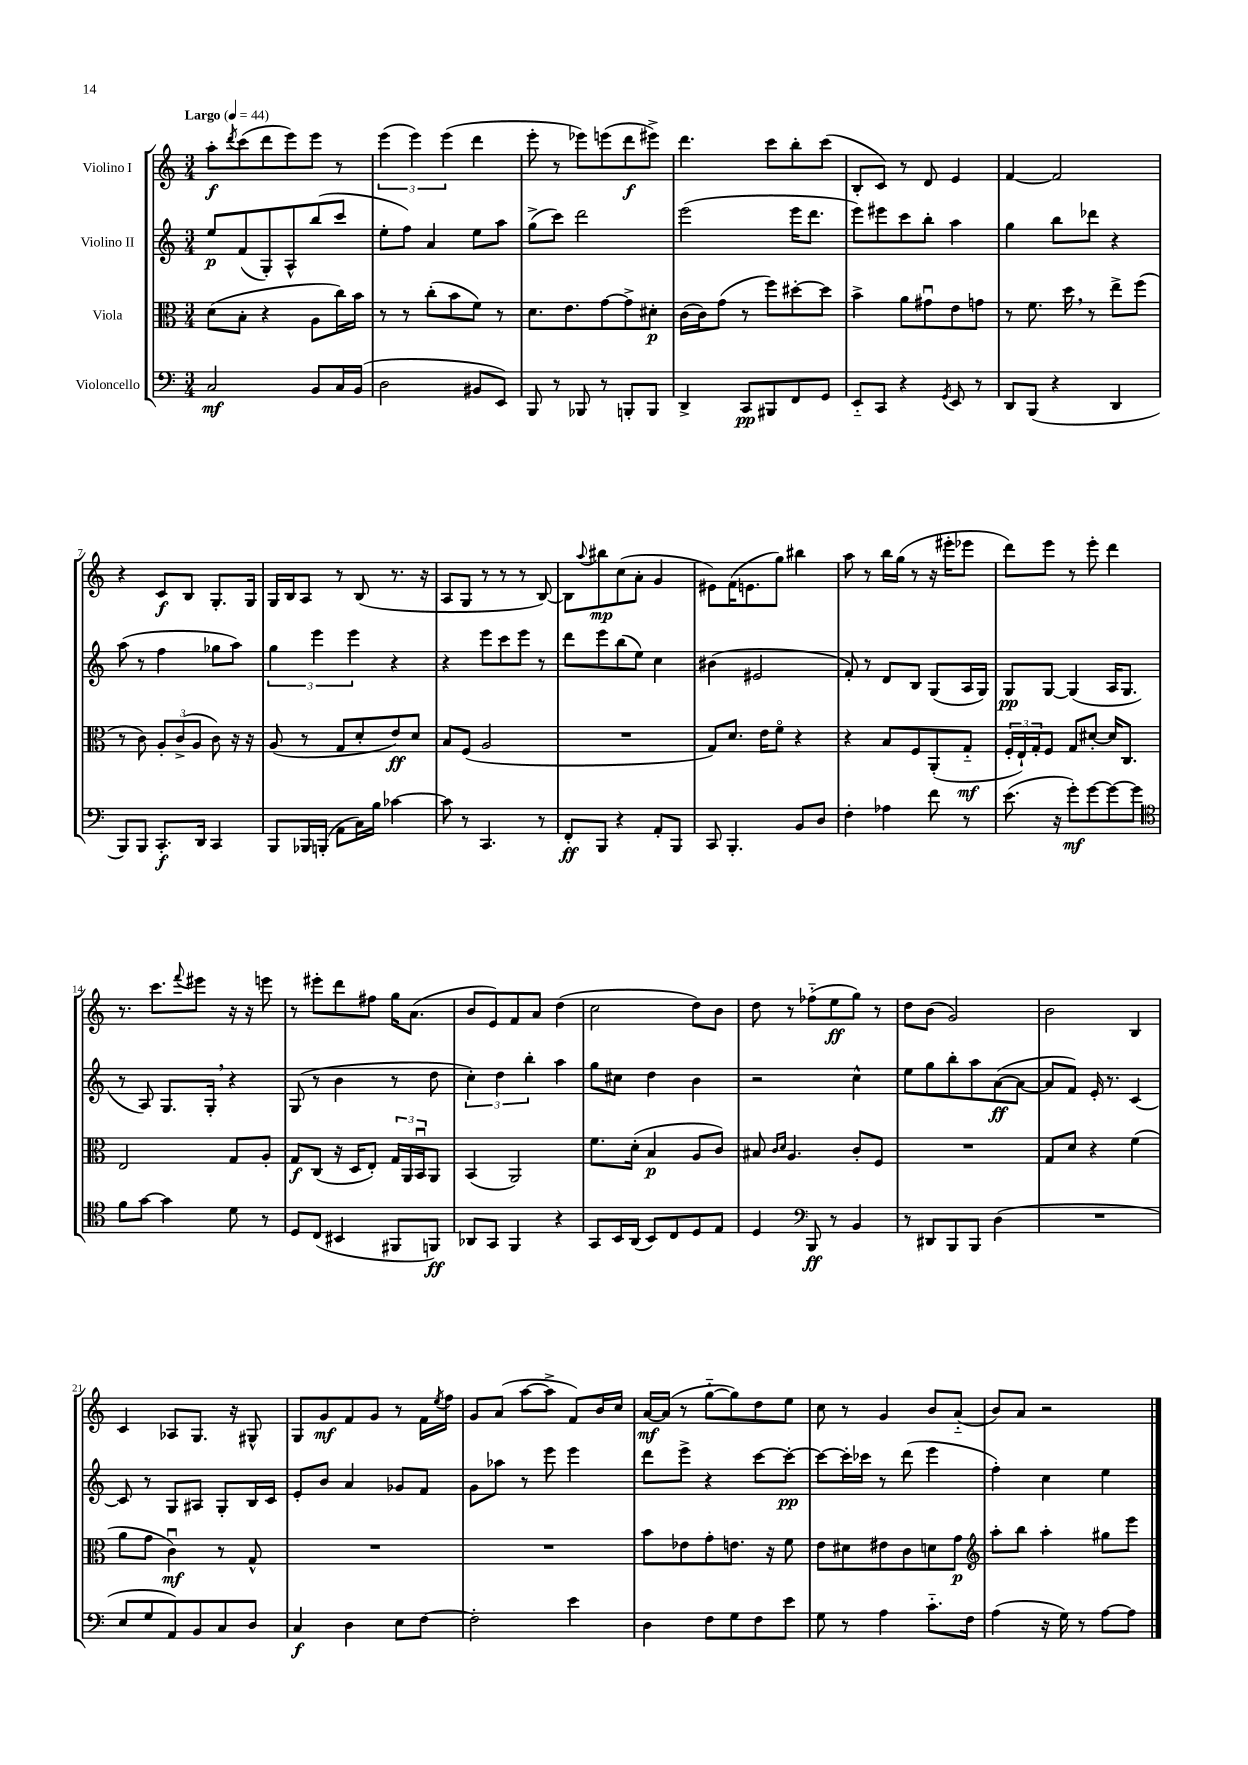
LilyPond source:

<<
\new StaffGroup <<
\new Staff = "s0" \with { instrumentName = "Violino I" } {
    \clef treble \key c \major \numericTimeSignature \time 3/4 \tempo "Largo" 4 = 44
    a''8-.\f \acciaccatura { d'''8 } c'''8( d'''8 e'''8) e'''8 r8 |
    \tuplet 3/2 { e'''4( e'''4) e'''4( } d'''4 |
    e'''8-. r8 ees'''8) e'''8( d'''8\f eis'''8->) |
    d'''4. c'''8 b''8-. c'''8( |
    b8-. c'8) r8 d'8 e'4 |
    f'4~ f'2 |
    r4 c'8\f b8 g8.-. g16 |
    g16 b16 a8 r8 b8( r8. r16 |
    a8 g8 r8 r8 r8 b8~) |
    b8 \appoggiatura { a''8 } bis''8\mp c''8( a'8-. g'4 |
    eis'8) f'16( e'8. g''8) bis''4 |
    a''8 r8 b''16 g''16( r8 r16 eis'''16-. ees'''8 |
    d'''8) e'''8 r8 e'''8-. d'''4 |
    r8. c'''8. \appoggiatura { f'''8 } eis'''8 r16 r16 e'''8 |
    r8 eis'''8-. d'''8 fis''8 g''16 a'8.( |
    b'8 e'8) f'8 a'8 d''4( |
    c''2 d''8) b'8 |
    d''8 r8 fes''8-_( e''8\ff g''8) r8 |
    d''8 b'8( g'2) |
    b'2 b4 |
    c'4 aes8 g8. r16 gis8-^ |
    g8 g'8\mf f'8 g'8 r8 f'16 \acciaccatura { e''8 } f''16 |
    g'8 a'8( a''8~ a''8-> f'8) b'16 c''16 |
    a'16~\mf a'16( r8 g''8~-_ g''8) d''8 e''8 |
    c''8 r8 g'4 b'8 a'8-_( |
    b'8) a'8 r2 \bar "|." |
}
\new Staff = "s1" \with { instrumentName = "Violino II" } {
    \clef treble \key c \major \numericTimeSignature \time 3/4
    e''8\p f'8( g8-.) a8-^ b''8( c'''8 |
    e''8-. f''8) a'4 e''8 a''8 |
    g''8->( c'''8) d'''2 |
    e'''2( e'''16 d'''8. |
    e'''8) eis'''8 c'''8 b''8-. a''4 |
    g''4 b''8 des'''8 r4 |
    a''8( r8 f''4 ges''8 a''8) |
    \tuplet 3/2 { g''4 e'''4 e'''4 } r4 |
    r4 e'''8 c'''8 e'''8 r8 |
    d'''8 e'''8 b''8( e''8) c''4 |
    bis'4( eis'2 |
    f'8-.) r8 d'8 b8 g8( a16 g16) |
    g8\pp g8~ g4( a16 g8. |
    r8 a8) g8. g16-. \breathe r4 |
    g8( r8 b'4 r8 d''8 |
    \tuplet 3/2 { c''4-.) d''4 b''4-. } a''4 |
    g''8 cis''8 d''4 b'4 |
    r2 c''4-^ |
    e''8 g''8 b''8-. a''8 a'8~\ff( a'8~ |
    a'8 f'8) e'16-. r8. c'4~ |
    c'8 r8 g8 ais8 g8-. b16 c'16 |
    e'8-. b'8 a'4 ges'8 f'8 |
    g'8 aes''8 r8 e'''8 e'''4 |
    d'''8 e'''8-> r4 c'''8~ c'''8~-.\pp |
    c'''8~ c'''16-. ces'''16 r8 d'''8( e'''4 |
    f''4-.) c''4 e''4 \bar "|." |
}
\new Staff = "s2" \with { instrumentName = "Viola" } {
    \clef alto \key c \major \numericTimeSignature \time 3/4
    d'8( b8-. r4 a8 c''16) b'16 |
    r8 r8 c''8-.( b'8 f'8) r8 |
    d'8. e'8. g'8~ g'8-> dis'8-.\p |
    c'16( c'16) g'8( r8 f''8) dis''8~-. dis''8 |
    b'4-> a'8 gis'8\downbow e'8 g'8 |
    r8 f'8. d''16 \breathe r8 e''8-> f''8( |
    r8 c'8) \tuplet 3/2 { a8-. c'8->( a8 } c'8) r16 r16 |
    a8( r8 g8 d'8-. e'8\ff) d'8 |
    b8 f8( a2 |
    R2. |
    g8) d'8. e'16 f'8\flageolet r4 |
    r4 b8 f8 a,8-.( g8-_\mf |
    \tuplet 3/2 { f16-. e16-!) g16-. } f8 g8 dis'8~-. dis'16 c8. |
    e2 g8 a8-. |
    g8\f c8( r16 d16 e8-.) \tuplet 3/2 { g16 a,16 b,16\downbow } a,8 |
    b,4( a,2) |
    f'8. d'16-.( b4\p a8 c'8) |
    bis8 \grace { c'16 d'16 } a4. c'8-. f8 |
    R2. |
    g8 d'8 r4 f'4( |
    a'8 g'8 c'4\downbow\mf) r8 g8-^ |
    R2. |
    R2. |
    b'8 ees'8 g'8-. e'8. r16 f'8 |
    e'8 dis'8 eis'8 c'8 d'8 g'8\p |
    \clef treble a''8-. b''8 a''4-. gis''8 e'''8 \bar "|." |
}
\new Staff = "s3" \with { instrumentName = "Violoncello" } {
    \clef bass \key c \major \numericTimeSignature \time 3/4
    c2\mf b,8 c16 b,16( |
    d2 bis,8 e,8) |
    b,,8 r8 bes,,8 r8 b,,8-. b,,8 |
    d,4-> c,8\pp bis,,8 f,8 g,8 |
    e,8-_ c,8 r4 \acciaccatura { g,8 } e,8 r8 |
    d,8 b,,8( r4 d,4 |
    b,,8) b,,8 c,8.-.\f d,16 c,4 |
    b,,8 bes,,16 b,,16-.( a,8 c16) b16 ces'4~ |
    ces'8 r8 c,4. r8 |
    f,8-.\ff b,,8 r4 a,8-. b,,8 |
    c,8 b,,4.-. b,8 d8 |
    f4-. aes4 f'8 r8 |
    e'8.( r16 g'8-.\mf) g'8~ g'8~ g'8 |
    \clef tenor f'8 g'8~ g'4 d'8 r8 |
    d8 c8( bis,4 fis,8 f,8\ff) |
    aes,8 g,8 f,4 r4 |
    g,8 b,16 a,16( b,8) c8 d8 e8 |
    d4 \clef bass b,,8\ff r8 b,4 |
    r8 dis,8 b,,8 b,,8 d4( |
    R2. |
    e8 g8 a,8) b,8 c8 d8 |
    c4\f d4 e8 f8~ |
    f2-. e'4 |
    d4 f8 g8 f8 e'8 |
    g8 r8 a4 c'8.-_ f16 |
    a4( r16 g16) r8 a8~ a8 \bar "|." |
}
>>
>>
